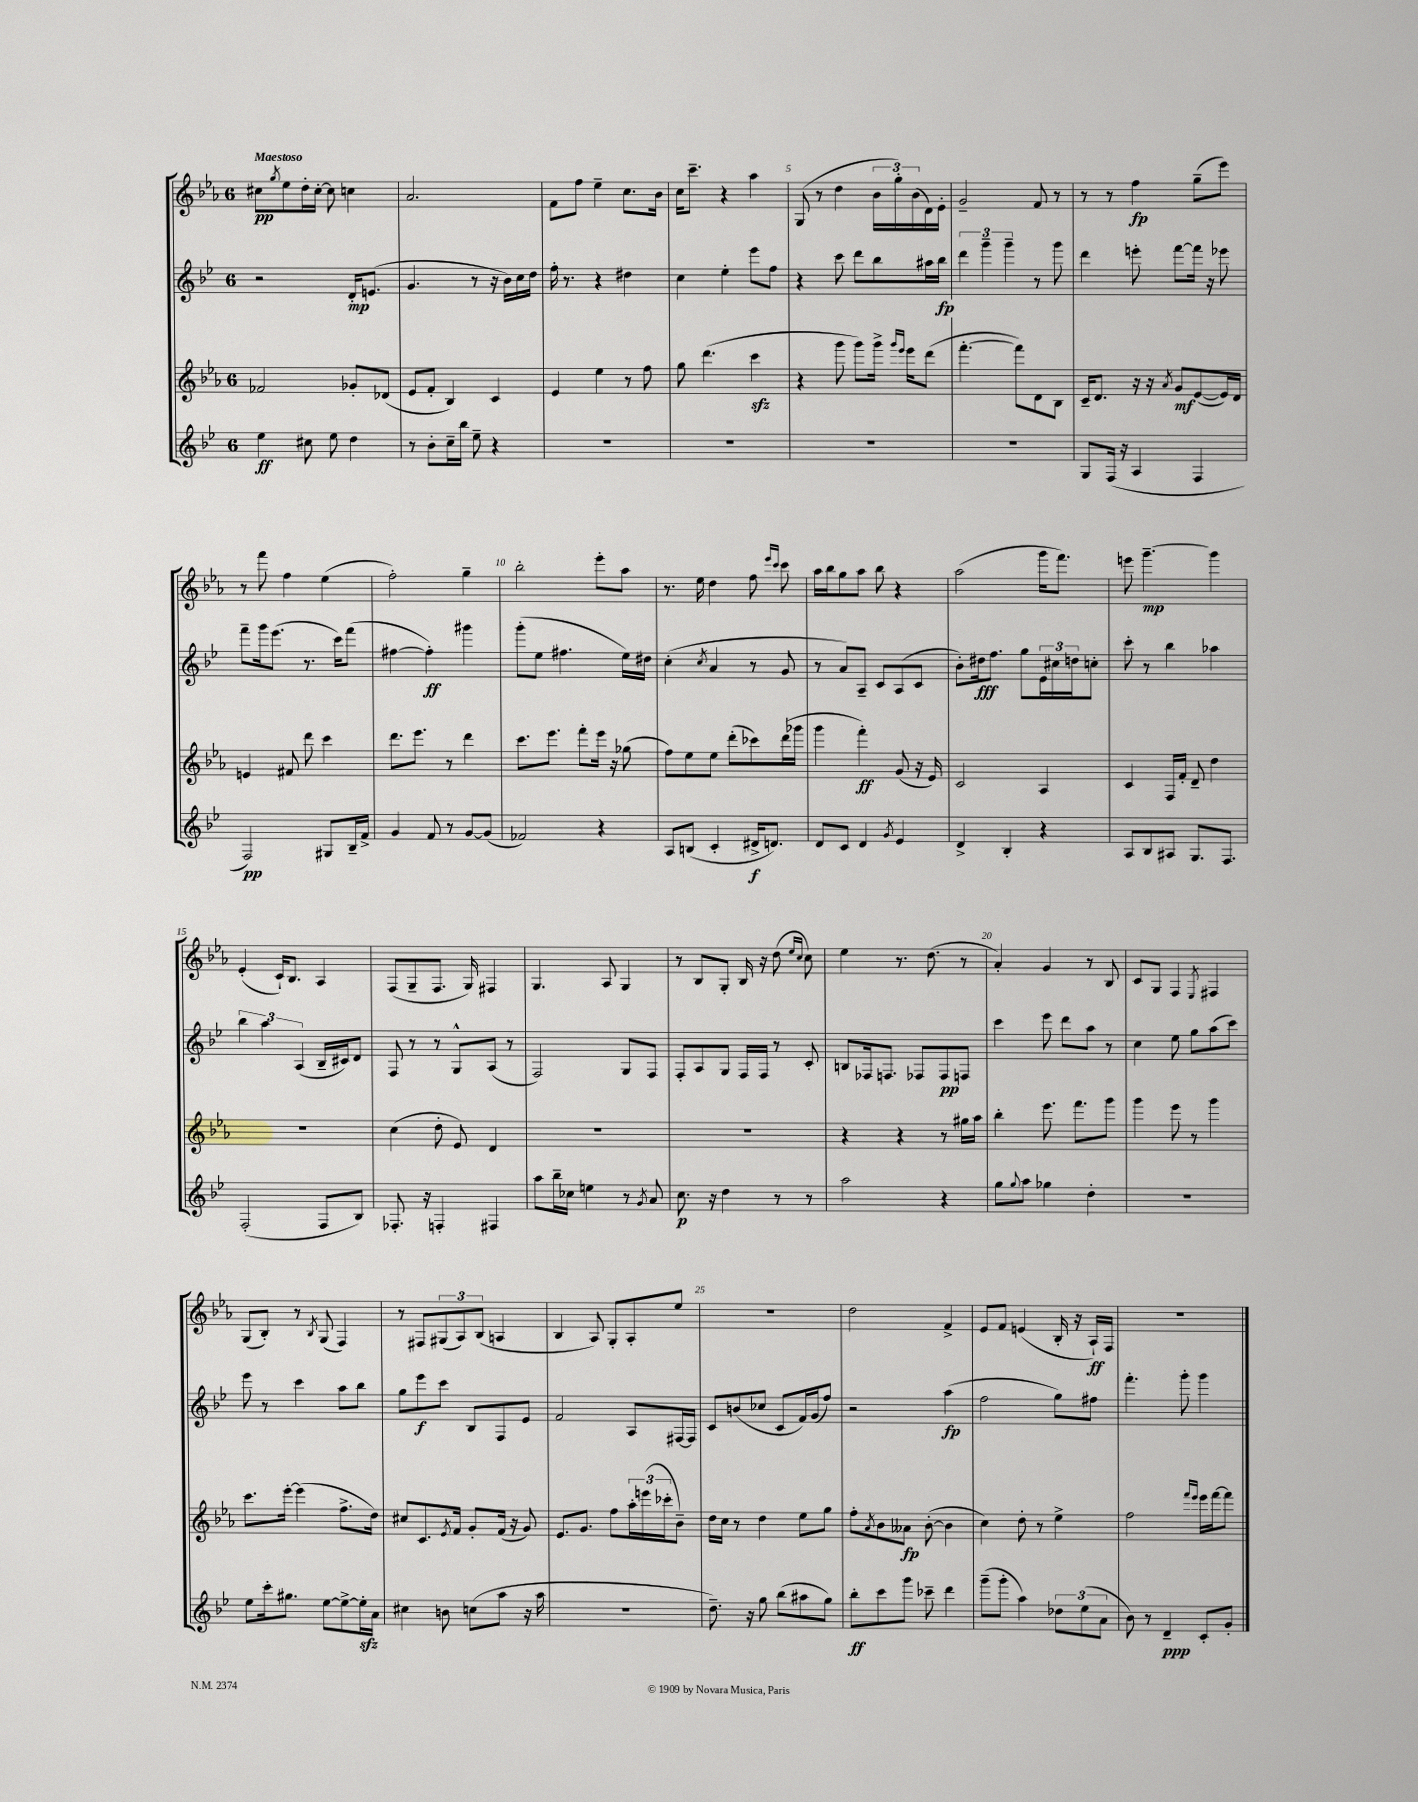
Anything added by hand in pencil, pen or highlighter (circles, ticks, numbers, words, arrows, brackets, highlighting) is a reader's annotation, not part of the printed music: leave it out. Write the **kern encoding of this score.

**kern	**dynam	**kern	**dynam	**kern	**dynam	**kern	**dynam
*part4	*part4	*part3	*part3	*part2	*part2	*part1	*part1
*staff4	*staff4	*staff3	*staff3	*staff2	*staff2	*staff1	*staff1
*clefG2	*	*clefG2	*	*clefG2	*	*clefG2	*
*k[b-e-]	*	*k[b-e-a-]	*	*k[b-e-]	*	*k[b-e-a-]	*
*M6/8	*	*M6/8	*	*M6/8	*	*M6/8	*
=1	=1	=1	=1	=1	=1	=1	=1
!	!	!	!	!	!	!LO:TX:a:B:t=Maestoso	!
4ee-\	ff	2f-X/	.	2r	.	8cc#X\L	pp
.	.	.	.	.	.	8qgg/	.
.	.	.	.	.	.	8ee-\	.
8cc#X\	.	.	.	.	.	16dd'\L	.
.	.	.	.	.	.	[16cc#'\JJ	.
8ee-\	.	.	.	.	.	8cc#\]	.
4dd\	.	8g-X'/L	.	16d'/KL	mp	4ccn\	.
.	.	.	.	(8.en/J	.	.	.
.	.	(8d-X/J	.	.	.	.	.
=2	=2	=2	=2	=2	=2	=2	=2
8r	.	8e-/L	.	4.g/	.	2.a-/	.
8b-'\L	.	8f'/J	.	.	.	.	.
16cc~\L	.	4B-/)	.	.	.	.	.
16bb-\JJ	.	.	.	.	.	.	.
8ee-~\	.	.	.	8r	.	.	.
4r	.	4c/	.	16r	.	.	.
.	.	.	.	16b-\LL)	.	.	.
.	.	.	.	16cc\	.	.	.
.	.	.	.	16dd\JJ	.	.	.
=3	=3	=3	=3	=3	=3	=3	=3
2.r	.	4e-/	.	16ff'\	.	8f\L	.
.	.	.	.	8.r	.	.	.
.	.	.	.	.	.	8ff\J	.
.	.	4ee-\	.	4r	.	4ee-~\	.
.	.	8r	.	4dd#X\	.	8.cc\L	.
.	.	8ff\	.	.	.	.	.
.	.	.	.	.	.	16b-\Jk	.
=4	=4	=4	=4	=4	=4	=4	=4
2.r	.	8gg\	.	4cc\	.	16cc\KL	.
.	.	.	.	.	.	8.ccc~\J	.
.	.	(4.ddd\	.	.	.	.	.
.	.	.	.	4ee-'\	.	4r	.
.	.	4ccczz\	.	8eee-\L	.	4aa-\	.
.	.	.	.	8ff\J	.	.	.
=5	=5	=5	=5	=5	=5	=5	=5
2.r	.	4r	.	4r	.	(8G/	.
.	.	.	.	.	.	8r	.
.	.	8ggg\	.	8ccc\	.	4dd\	.
.	.	8ggg\L)	.	8ddd\L	.	.	.
.	.	16ggg^\Jk	.	8bb-\	.	24b-\LL	.
.	.	.	.	.	.	24gg'\)	.
.	.	16qqggg/LL	.	.	.	.	.
.	.	16qqeee-/JJ	.	.	.	.	.
.	.	16eee-\KL	.	.	.	.	.
.	.	.	.	.	.	(24b-\	.
.	.	(8ddd\J	.	16aa#X\L	.	16d\)	.
.	.	.	.	16bb-\JJ	fp	16e-'\JJ	.
=6	=6	=6	=6	=6	=6	=6	=6
2.r	.	[4.fff'\	.	6ddd\	.	2g~/	.
.	.	.	.	6ggg~\	.	.	.
.	.	.	.	6ggg~\	.	.	.
.	.	8fff\L])	.	.	.	.	.
.	.	8d\	.	8r	.	8f/	.
.	.	8B-\J	.	8ggg\	.	8r	.
=7	=7	=7	=7	=7	=7	=7	=7
8G/L	.	16c~/KL	.	4ddd\	.	8r	.
.	.	8.d/J	.	.	.	.	.
(16F/Jk	.	.	.	.	.	8r	.
16r	.	.	.	.	.	.	.
4A/	.	16r	.	8eeen'\	.	4ff\	fp
.	.	16r	.	.	.	.	.
.	.	8qa-/	.	.	.	.	.
.	.	8g/L	mf	[8fff\L	.	.	.
4F/	.	([8e-/	.	16fff\Jk]	.	(8gg~\L	.
.	.	.	.	16r	.	.	.
.	.	16e-/L])	.	8eee-X\	.	8eee-\J)	.
.	.	16d/JJ	.	.	.	.	.
!!LO:LB:g=z
=8	=8	=8	=8	=8	=8	=8	=8
2F/)	pp	4en/	.	8fff~\L	.	8r	.
.	.	.	.	16ggg\k	.	8fff\	.
.	.	.	.	(8.eee-\J	.	.	.
.	.	8f#X/	.	.	.	4ff\	.
.	.	8ddd\	.	8.r	.	.	.
8G#X/L	.	4ccc\	.	.	.	(4ee-\	.
.	.	.	.	16ccc\KL)	.	.	.
16B-~/L	.	.	.	(8fff\J	.	.	.
16f^/JJ	.	.	.	.	.	.	.
=9	=9	=9	=9	=9	=9	=9	=9
4g/	.	8.ddd\L	.	[4ff#X\	.	2ff'\)	.
.	.	8.eee-\J	.	.	.	.	.
8f/	.	.	.	4ff#'\])	ff	.	.
8r	.	8r	.	.	.	.	.
[8g/L	.	4ddd\	.	4ggg#X\	.	4gg~\	.
(8g/J]	.	.	.	.	.	.	.
=10	=10	=10	=10	=10	=10	=10	=10
2f-X/)	.	8.ccc\L	.	(8ggg'\L	.	2bb-'\	.
.	.	.	.	8ee-\J	.	.	.
.	.	8.eee-\J	.	.	.	.	.
.	.	.	.	4.ff#X\	.	.	.
.	.	8fff'\L	.	.	.	.	.
4r	.	16eee-\Jk	.	.	.	8eee-'\L	.
.	.	16r	.	.	.	.	.
.	.	(8gg-X\	.	16ee-\LL)	.	8aa-\J	.
.	.	.	.	16dd#X\JJ	.	.	.
=11	=11	=11	=11	=11	=11	=11	=11
8A/L	.	8ff\L)	.	(4cc'\	.	8.r	.
(8Bn/J	.	8ee-\	.	.	.	.	.
.	.	.	.	.	.	16ee-\	.
.	.	.	.	8qcc/	.	.	.
4c'/	.	8ee-\J	.	4a/	.	4dd\	.
.	.	(8ddd'\L	.	.	.	.	.
16d#X^/KL	f	8ccc-X\)	.	8r	.	8ff\	.
8.dn/J)	.	.	.	.	.	.	.
.	.	.	.	.	.	16qqeee-/LL	.
.	.	.	.	.	.	16qqccc/JJ	.
.	.	(16ddd\L	.	8g/	.	8ccc\	.
.	.	16ggg-X\JJ	.	.	.	.	.
=12	=12	=12	=12	=12	=12	=12	=12
8d/L	.	4ggg\	.	8r	.	16aa-\LL	.
.	.	.	.	.	.	16bb-\J	.
8c/J	.	.	.	8a/L)	.	8gg\	.
4d/	.	4fff'\)	ff	8A~/J	.	8aa-\J	.
.	.	.	.	8c/L	.	8bb-\	.
8qg/	.	.	.	.	.	.	.
4e-/	.	(8g/	.	(8A/	.	4r	.
.	.	16r	.	8c/J	.	.	.
.	.	16e-/)	.	.	.	.	.
=13	=13	=13	=13	=13	=13	=13	=13
4d^/	.	2c/	.	8b-'\L)	.	(2aa-\	.
.	.	.	.	16dd#X\k	fff	.	.
.	.	.	.	8.ff\J	.	.	.
4B-'/	.	.	.	.	.	.	.
.	.	.	.	8gg\L	.	.	.
4r	.	4A-/	.	24e-\L	.	16ggg\KL	.
.	.	.	.	24cc#X\	.	.	.
.	.	.	.	.	.	8.fff\J)	.
.	.	.	.	24ddn\J	.	.	.
.	.	.	.	8ccn'\J	.	.	.
=14	=14	=14	=14	=14	=14	=14	=14
8A/L	.	4c/	.	8ccc'\	.	8eeen\	.
8B-/	.	.	.	8r	.	[4.ggg~\	mp
8A#X/J	.	16F/LL	.	4bb-\	.	.	.
.	.	16f'/JJ	.	.	.	.	.
8.G/L	.	8d~/	.	.	.	.	.
.	.	4dd\	.	4aa-X\	.	4ggg\]	.
8.F/J	.	.	.	.	.	.	.
!!LO:LB:g=z
=15	=15	=15	=15	=15	=15	=15	=15
(2F'/	.	2.r	.	6bb-\	.	(4e-'/	.
.	.	.	.	6aa\	.	.	.
.	.	.	.	.	.	16c`/KL)	.
.	.	.	.	.	.	8.B-/J	.
.	.	.	.	(6A/	.	.	.
8F/L	.	.	.	16B-~/LL	.	4A-/	.
.	.	.	.	16c#X/J)	.	.	.
8B-/J)	.	.	.	8d/J	.	.	.
=16	=16	=16	=16	=16	=16	=16	=16
8.F-X'/	.	(4cc\	.	8F/	.	(8F/L	.
.	.	.	.	8r	.	8G~/	.
16r	.	.	.	.	.	.	.
4Fn'/	.	8dd'\	.	8r	.	8.F/J	.
.	.	8e-/)	.	8G^^/L	.	.	.
.	.	.	.	.	.	16G/)	.
4F#X/	.	4d/	.	(8A/J	.	4F#X/	.
.	.	.	.	8r	.	.	.
=17	=17	=17	=17	=17	=17	=17	=17
8aa\L	.	2.r	.	2F/)	.	4.G/	.
16bb-~\L	.	.	.	.	.	.	.
16cc-X\JJ	.	.	.	.	.	.	.
4een\	.	.	.	.	.	.	.
.	.	.	.	.	.	8A-/	.
8r	.	.	.	8G/L	.	4G/	.
8qg/	.	.	.	.	.	.	.
8a/	.	.	.	8F/J	.	.	.
=18	=18	=18	=18	=18	=18	=18	=18
8.cc\	p	2.r	.	8F'/L	.	8r	.
.	.	.	.	8A/	.	8B-/L	.
16r	.	.	.	.	.	.	.
4dd\	.	.	.	8G/J	.	8G'/J	.
.	.	.	.	16F/LL	.	16B-/	.
.	.	.	.	16F/JJ	.	16r	.
8r	.	.	.	8r	.	(8dd\	.
.	.	.	.	.	.	16qqee-/LL	.
.	.	.	.	.	.	16qqcc/JJ	.
8r	.	.	.	8c'/	.	8cc\)	.
=19	=19	=19	=19	=19	=19	=19	=19
2aa\	.	4r	.	8Bn/L	.	4ee-\	.
.	.	.	.	16F-X/k	.	.	.
.	.	.	.	8.Fn/J	.	.	.
.	.	4r	.	.	.	8.r	.
.	.	.	.	8F-X/L	.	.	.
.	.	.	.	.	.	(8.dd\	.
4r	.	8r	.	8F-/	pp	.	.
.	.	16gg#X\LL	.	8Fn/J	.	8r	.
.	.	16aa-\JJ	.	.	.	.	.
=20	=20	=20	=20	=20	=20	=20	=20
8gg\L	.	4bb-'\	.	4ccc\	.	4a-'/)	.
8qqgg/	.	.	.	.	.	.	.
8aa\J	.	.	.	.	.	.	.
4gg-X\	.	8.eee-\	.	8eee-\	.	4g/	.
.	.	.	.	8ddd\L	.	.	.
.	.	8.fff\L	.	.	.	.	.
4dd'\	.	.	.	8aa\J	.	8r	.
.	.	8ggg\J	.	8r	.	8B-/	.
=21	=21	=21	=21	=21	=21	=21	=21
2.r	.	4ggg\	.	4cc\	.	8c/L	.
.	.	.	.	.	.	8G/J	.
.	.	8eee-\	.	8ee-\	.	4F/	.
.	.	8r	.	8gg\L	.	.	.
.	.	.	.	.	.	8qE-/	.
.	.	4ggg\	.	(8aa\	.	4F#X/	.
.	.	.	.	8ccc\J)	.	.	.
!!LO:LB:g=z
=22	=22	=22	=22	=22	=22	=22	=22
8ee-\L	.	8.ccc\L	.	8eee-\	.	(8G/L	.
16ccc'\k	.	.	.	8r	.	8B-'/J)	.
8.gg#X\J	.	[16eee-'\Jk	.	.	.	.	.
.	.	(4eee-\]	.	4ccc\	.	8r	.
.	.	.	.	.	.	8qB-/	.
[8ee-\L	.	.	.	.	.	(8G/	.
8ee-^\_	.	8.ff^\L	.	8aa\L	.	4F/)	.
16ee-zz'\L]	.	.	.	8bb-\J	.	.	.
16a\JJ	.	16dd\Jk)	.	.	.	.	.
=23	=23	=23	=23	=23	=23	=23	=23
4cc#X\	.	8cc#X/L	.	8gg\L	.	8r	.
.	.	8.c/	.	8eee-\	f	8F#X/L	.
8bn\	.	.	.	8ccc\J	.	(12G#X/	.
.	.	8qe-/	.	.	.	.	.
.	.	16f/Jk	.	.	.	.	.
.	.	.	.	.	.	12A-/)	.
(8ccn\L	.	8g'/L	.	8B-/L	.	.	.
.	.	.	.	.	.	(12B-/J	.
8aa\J	.	(16f/Jk	.	8F/	.	4An/	.
.	.	16r	.	.	.	.	.
16r	.	8g/)	.	8e-/J	.	.	.
16aa\	.	.	.	.	.	.	.
=24	=24	=24	=24	=24	=24	=24	=24
2.r	.	8.e-/L	.	2f/	.	4B-/	.
.	.	8.g/J	.	.	.	.	.
.	.	.	.	.	.	8A-/)	.
.	.	8ff\L	.	.	.	8G'/L	.
.	.	24aa-'\L	.	8A/L	.	8A-'/	.
.	.	(24eeen\	.	.	.	.	.
.	.	24ccc-X'\J	.	.	.	.	.
.	.	8b-~\J)	.	[16F#X/L	.	8ee-/J	.
.	.	.	.	16F#/JJ]	.	.	.
=25	=25	=25	=25	=25	=25	=25	=25
8.dd~\)	.	16dd\LL	.	8c/L	.	2.r	.
.	.	16cc\JJ	.	.	.	.	.
.	.	8r	.	(8bn/	.	.	.
16r	.	.	.	.	.	.	.
8gg\	.	4dd\	.	8cc-X/J	.	.	.
(8bb-\L	.	.	.	8c/L	.	.	.
8aa#X\	.	8ee-\L	.	16f/L)	.	.	.
.	.	.	.	(16g/J	.	.	.
8gg\J)	.	8gg\J	.	8ff/J)	.	.	.
=26	=26	=26	=26	=26	=26	=26	=26
8bb-'\L	ff	8ff'\L	.	2r	.	2dd\	.
.	.	8qa-/	.	.	.	.	.
8ccc\	.	8b-\	.	.	.	.	.
8ggg\J	.	8a--X\J	fp	.	.	.	.
8ccc-X~\	.	([8b-'\	.	.	.	.	.
4ddd\	.	4b-\]	.	(4aa\	fp	4f^/	.
=27	=27	=27	=27	=27	=27	=27	=27
(8ggg~\L	.	4cc\)	.	2ff\	.	8e-/L	.
8ggg'\J	.	.	.	.	.	8f/J	.
4aa\)	.	8dd'\	.	.	.	(4en/	.
.	.	8r	.	.	.	.	.
12dd-X\L	.	4ee-^\	.	8gg\L)	.	16B-'/	.
.	.	.	.	.	.	16r	.
(12ee-\	.	.	.	.	.	.	.
.	.	.	.	8ff#X\J	.	16A-`/LL)	ff
12a\J	.	.	.	.	.	.	.
.	.	.	.	.	.	16F/JJ	.
=28	=28	=28	=28	=28	=28	=28	=28
8b-\)	.	2ff\	.	4.fff'\	.	2.r	.
8r	.	.	.	.	.	.	.
4d~/	ppp	.	.	.	.	.	.
.	.	.	.	8ggg'\	.	.	.
.	.	16qqfff/LL	.	.	.	.	.
.	.	16qqeee-/JJ	.	.	.	.	.
8c'/L	.	16eee-\LL	.	4ggg\	.	.	.
.	.	[16fff\J	.	.	.	.	.
8g'/J	.	8fff\J]	.	.	.	.	.
==	==	==	==	==	==	==	==
*-	*-	*-	*-	*-	*-	*-	*-
